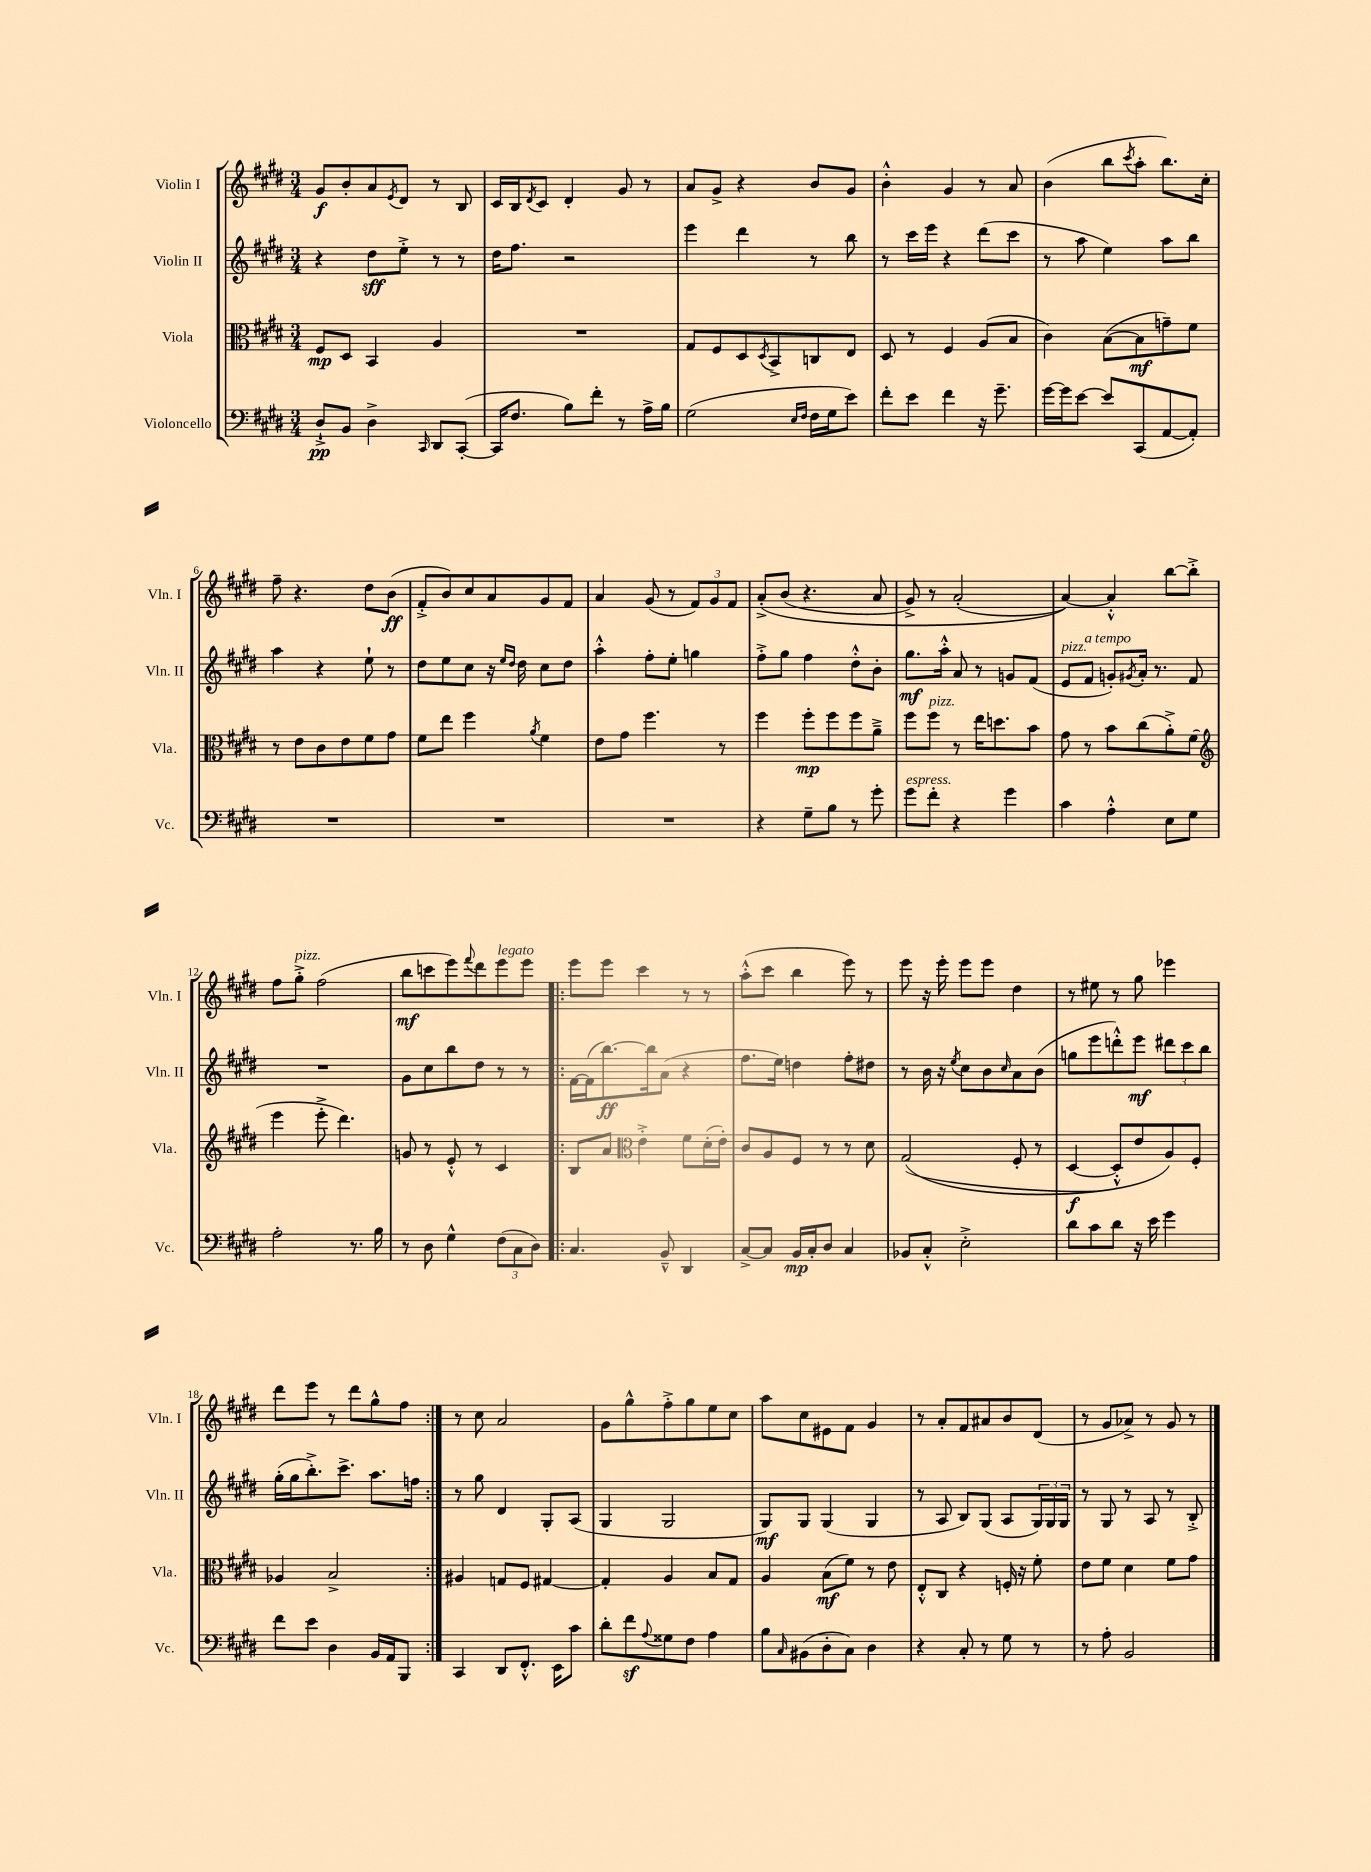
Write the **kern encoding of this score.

**kern	**dynam	**kern	**dynam	**kern	**dynam	**kern	**dynam
*part4	*part4	*part3	*part3	*part2	*part2	*part1	*part1
*staff4	*staff4	*staff3	*staff3	*staff2	*staff2	*staff1	*staff1
*I"Violoncello	*	*I"Viola	*	*I"Violin II	*	*I"Violin I	*
*I'Vc.	*	*I'Vla.	*	*I'Vln. II	*	*I'Vln. I	*
*clefF4	*	*clefC3	*	*clefG2	*	*clefG2	*
*k[f#c#g#d#]	*	*k[f#c#g#d#]	*	*k[f#c#g#d#]	*	*k[f#c#g#d#]	*
*M3/4	*	*M3/4	*	*M3/4	*	*M3/4	*
=1	=1	=1	=1	=1	=1	=1	=1
8D#`^/L	pp	8F#/L	mp	4r	.	8g#/L	f
8BB/J	.	8D#/J	.	.	.	8b'/	.
4D#^\	.	4BB/	.	8dd#\L	sff	8a/	.
.	.	.	.	.	.	8qe/	.
.	.	.	.	8ee'^\J	.	8d#/J	.
16qqCC#/	.	.	.	.	.	.	.
8DD#/L	.	4A/	.	8r	.	8r	.
([8CC#'/J	.	.	.	8r	.	8B/	.
=2	=2	=2	=2	=2	=2	=2	=2
16CC#/KL]	.	2.r	.	16dd#\KL	.	16c#/LL	.
8.F#/J	.	.	.	8.ff#\J	.	16B/J	.
.	.	.	.	.	.	8qd#/	.
.	.	.	.	.	.	8c#/J	.
8B\L)	.	.	.	2r	.	4d#'/	.
8f#'\J	.	.	.	.	.	.	.
8r	.	.	.	.	.	8g#/	.
16A^\LL	.	.	.	.	.	8r	.
16B\JJ	.	.	.	.	.	.	.
=3	=3	=3	=3	=3	=3	=3	=3
(2G#\	.	8G#/L	.	4eee\	.	8a/L	.
.	.	8F#/	.	.	.	8g#^/J	.
.	.	8D#/	.	4ddd#\	.	4r	.
.	.	8qD#/	.	.	.	.	.
.	.	8BB^/	.	.	.	.	.
16qqE/LL	.	.	.	.	.	.	.
16qqF#/JJ	.	.	.	.	.	.	.
16F#\LL	.	8Cn/	.	8r	.	8b/L	.
16G#\J	.	.	.	.	.	.	.
8e\J)	.	8E/J	.	8bb\	.	8g#/J	.
=4	=4	=4	=4	=4	=4	=4	=4
8f#'\L	.	8D#/	.	8r	.	4b'^^\	.
8e\J	.	8r	.	16ccc#\LL	.	.	.
.	.	.	.	16eee\JJ	.	.	.
4f#\	.	4F#/	.	4r	.	4g#/	.
16r	.	(8A/L	.	(8ddd#\L	.	8r	.
8.g#~\	.	.	.	.	.	.	.
.	.	8B/J	.	8ccc#\J	.	8a/	.
=5	=5	=5	=5	=5	=5	=5	=5
[16g#\LL	.	4c#\)	.	8r	.	(4b\	.
16g#\J]	.	.	.	.	.	.	.
[8e\J	.	.	.	8aa\	.	.	.
8e/L]	.	([8B\L	.	4ee\)	.	8bb\L	.
.	.	.	.	.	.	8qccc#/	.
(8CC#/	.	8B\]	mf	.	.	8aa'\J	.
[8AA/	.	8gn~\)	.	8aa\L	.	8.bb\L)	.
8AA'/J])	.	8f#\J	.	8bb\J	.	.	.
.	.	.	.	.	.	16cc#'\Jk	.
!!LO:LB:g=z
=6	=6	=6	=6	=6	=6	=6	=6
2.r	.	8r	.	4aa\	.	8ff#~\	.
.	.	8e\L	.	.	.	4.r	.
.	.	8c#\	.	4r	.	.	.
.	.	8e\	.	.	.	.	.
.	.	8f#\	.	8ee`\	.	8dd#\L	.
.	.	8g#\J	.	8r	.	(8b\J	ff
=7	=7	=7	=7	=7	=7	=7	=7
2.r	.	8f#\L	.	8dd#\L	.	8f#'^/L	.
.	.	8ee\J	.	8ee\	.	8b/)	.
.	.	4ff#\	.	8cc#\J	.	8cc#/	.
.	.	.	.	16r	.	8a/	.
.	.	.	.	16qqee/LL	.	.	.
.	.	.	.	16qqdd#/JJ	.	.	.
.	.	.	.	16dd#\	.	.	.
.	.	8qa/	.	.	.	.	.
.	.	4f#\	.	8cc#\L	.	8g#/	.
.	.	.	.	8dd#\J	.	8f#/J	.
=8	=8	=8	=8	=8	=8	=8	=8
2.r	.	8e\L	.	4aa'^^\	.	4a/	.
.	.	8g#\J	.	.	.	.	.
.	.	4.ff#\	.	8ff#'\L	.	(8g#/	.
.	.	.	.	8ee'\J	.	8r	.
.	.	.	.	4ggn\	.	12f#/L)	.
.	.	.	.	.	.	12g#/	.
.	.	8r	.	.	.	.	.
.	.	.	.	.	.	12f#/J	.
=9	=9	=9	=9	=9	=9	=9	=9
4r	.	4ff#\	.	8ff#'^\L	.	(8a'^/L	.
.	.	.	.	8gg#\J	.	(8b/J	.
8G#~\L	.	8ff#'\L	mp	4ff#\	.	4.r	.
8B\J	.	8ff#\	.	.	.	.	.
8r	.	8ff#\	.	8dd#'^^\L	.	.	.
8g#'\	.	8a~^\J	.	8b'\J	.	8a/	.
=10	=10	=10	=10	=10	=10	=10	=10
!LO:TX:a:i:t=espress.	!	!	!	!	!	!	!
8g#\L	.	8ff#\L	.	8.gg#\L	mf	8g#^/)	.
!	!	!LO:TX:a:i:t=pizz.	!	!	!	!	!
8f#'\J	.	8ff#\J	.	.	.	8r	.
.	.	.	.	16aa'^^\Jk	.	.	.
4r	.	8r	.	8a/	.	(2a'/	.
.	.	16ee\KL	.	8r	.	.	.
.	.	8.ddn\	.	.	.	.	.
4g#\	.	.	.	8gn/L	.	.	.
.	.	8b\J	.	(8f#/J	.	.	.
=11	=11	=11	=11	=11	=11	=11	=11
!	!	!	!	!LO:TX:a:i:t=pizz.	!	!	!
4c#\	.	8g#\	.	8e/L	.	[4a/))	.
!	!	!	!	!LO:TX:a:i:t=a tempo	!	!	!
.	.	8r	.	8f#/J	.	.	.
4A'^^\	.	8b\L	.	8gn'/L)	.	4a'^^/]	.
.	.	.	.	8qg#X/	.	.	.
.	.	(8cc#\	.	16a'/Jk	.	.	.
.	.	.	.	8.r	.	.	.
8E\L	.	8a'^\)	.	.	.	[8bb\L	.
8G#\J	.	(8f#\J	.	8f#/	.	8bb'^\J]	.
!!LO:LB:g=z
=12	=12	=12	=12	=12	=12	=12	=12
*	*	*clefG2	*	*	*	*	*
2A'\	.	4eee\	.	2.r	.	8ff#\L	.
!	!	!	!	!	!	!LO:TX:a:i:t=pizz.	!
.	.	.	.	.	.	8gg#'^\J	.
.	.	8eee'^\	.	.	.	(2ff#\	.
.	.	4.ddd#\)	.	.	.	.	.
8.r	.	.	.	.	.	.	.
16B\	.	.	.	.	.	.	.
=13	=13	=13	=13	=13	=13	=13	=13
8r	.	8gn/	.	8g#\L	.	8bb\L	mf
8D#\	.	8r	.	8cc#\	.	8cccn\	.
4G#^^\	.	8e'^^/	.	8bb\	.	8eee\)	.
.	.	.	.	.	.	8qqfff#/	.
.	.	8r	.	8dd#\J	.	8ddd#\	.
!	!	!	!	!	!	!LO:TX:a:i:t=legato	!
(12F#\L	.	4c#/	.	8r	.	8eee\	.
12C#\	.	.	.	.	.	.	.
.	.	.	.	8r	.	8eee\J	.
12D#\J)	.	.	.	.	.	.	.
=14!|:	=14!|:	=14!|:	=14!|:	=14!|:	=14!|:	=14!|:	=14!|:
4.C#/	.	8B/L	.	[16f#\LL	.	8eee\L	.
.	.	.	.	(16f#\J]	.	.	.
.	.	8a/J	.	[8.bb\)	ff	8eee\J	.
*	*	*clefC3	*	*	*	*	*
.	.	4e'^\	.	.	.	4ccc#\	.
.	.	.	.	16bb\k]	.	.	.
8BB~^^/	.	.	.	(8a\J	.	.	.
4DD#/	.	8f#\L	.	4r	.	8r	.
.	.	(16d#'\L	.	.	.	8r	.
.	.	16e'\JJ)	.	.	.	.	.
=15	=15	=15	=15	=15	=15	=15	=15
[8C#^/L	.	8c#/L	.	8.ff#\L	.	(8aa'^^\L	.
8C#/J]	.	8A/	.	.	.	8ccc#\J	.
.	.	.	.	16ee\Jk)	.	.	.
16BB/LL	mp	8F#/J	.	4ddn\	.	4bb\	.
16C#'/J	.	.	.	.	.	.	.
8D#/J	.	8r	.	.	.	.	.
4C#/	.	8r	.	8ff#'\L	.	8eee\)	.
.	.	8d#\	.	8dd#X\J	.	8r	.
=16	=16	=16	=16	=16	=16	=16	=16
8BB-X/L	.	((2G#/	.	8r	.	8eee\	.
8C#'^^/J	.	.	.	16b\	.	16r	.
.	.	.	.	16r	.	16eee'\	.
.	.	.	.	8qee/	.	.	.
2E'^\	.	.	.	8cc#\L	.	8eee\L	.
.	.	.	.	8b\	.	8eee\J	.
.	.	.	.	16qqcc#/	.	.	.
.	.	8F#'/	.	8a\	.	4dd#\	.
.	.	8r	.	(8b\J	.	.	.
=17	=17	=17	=17	=17	=17	=17	=17
8d#\L	.	[4D#/	f	8ggn\L	.	8r	.
8c#\	.	.	.	8eee\	.	8ee#X\	.
8d#\J	.	8D#'^^/L])	.	8dddn'^^\)	.	8r	.
16r	.	8e/	.	8eee\J	mf	8gg#\	.
16e\	.	.	.	.	.	.	.
4g#\	.	8A/)	.	12ddd#X\L	.	4eee-X\	.
.	.	.	.	12ccc#\	.	.	.
.	.	8F#'/J	.	.	.	.	.
.	.	.	.	12bb\J	.	.	.
!!LO:LB:g=z
=18	=18	=18	=18	=18	=18	=18	=18
8f#\L	.	4A-X/	.	(16gg#'\LL	.	8ddd#\L	.
.	.	.	.	16gg#\J	.	.	.
8e\J	.	.	.	8.bb'^\)	.	8eee\J	.
4D#\	.	2B^/	.	.	.	8r	.
.	.	.	.	8.ccc#^\J	.	.	.
.	.	.	.	.	.	8ddd#\L	.
16BB/LL	.	.	.	8.aa\L	.	8gg#^^\	.
16AA/J	.	.	.	.	.	.	.
8BBB/J	.	.	.	.	.	8ff#\J	.
.	.	.	.	16ffn\Jk	.	.	.
=19:|!	=19:|!	=19:|!	=19:|!	=19:|!	=19:|!	=19:|!	=19:|!
4CC#/	.	4A#X/	.	8r	.	8r	.
.	.	.	.	8gg#\	.	8cc#\	.
8DD#/L	.	8Gn/L	.	4d#/	.	2a/	.
8.FF#'^^/J	.	8F#/J	.	.	.	.	.
.	.	[4G#X/	.	8G#'/L	.	.	.
16EE\KL	.	.	.	.	.	.	.
8c#\J	.	.	.	(8A/J	.	.	.
=20	=20	=20	=20	=20	=20	=20	=20
8d#'\L	.	4G#'/]	.	4G#/	.	8g#\L	.
8f#z\	.	.	.	.	.	8gg#^^\	.
8qqA/	.	.	.	.	.	.	.
8G##X\	.	4A/	.	2G#/	.	8ff#'^\	.
8F#\J	.	.	.	.	.	8gg#\	.
4A\	.	8B/L	.	.	.	8ee\	.
.	.	8G#/J	.	.	.	8cc#\J	.
=21	=21	=21	=21	=21	=21	=21	=21
8B\L	.	4A/	.	8G#/L)	mf	8aa\L	.
16qqC#/	.	.	.	.	.	.	.
(8BB#X\	.	.	.	8G#/J	.	8cc#\	.
8D#'\	.	(8B\L	mf	(4G#/	.	8e#X\	.
8C#\J)	.	8f#\J)	.	.	.	8f#\J	.
4D#\	.	8r	.	4G#/	.	4g#/	.
.	.	8e\	.	.	.	.	.
=22	=22	=22	=22	=22	=22	=22	=22
4r	.	8E'^^/L	.	8r	.	8r	.
.	.	8C#/J	.	8A/	.	8a'/L	.
8C#'/	.	4r	.	8B/L)	.	8f#/	.
8r	.	.	.	(8G#/J	.	8a#X/	.
8G#\	.	16Fn'/	.	8A/L	.	8b/	.
.	.	16r	.	.	.	.	.
8r	.	8f#'\	.	24G#/L)	.	(8d#/J	.
.	.	.	.	24G#/	.	.	.
.	.	.	.	24G#/JJ	.	.	.
=23	=23	=23	=23	=23	=23	=23	=23
8r	.	8e\L	.	8r	.	8r	.
8A'\	.	8f#\J	.	8G#/	.	8g#/L	.
2BB/	.	4d#\	.	8r	.	8a-X^/J)	.
.	.	.	.	8A/	.	8r	.
.	.	8f#\L	.	8r	.	8g#/	.
.	.	8g#\J	.	8B'^/	.	8r	.
==	==	==	==	==	==	==	==
*-	*-	*-	*-	*-	*-	*-	*-
